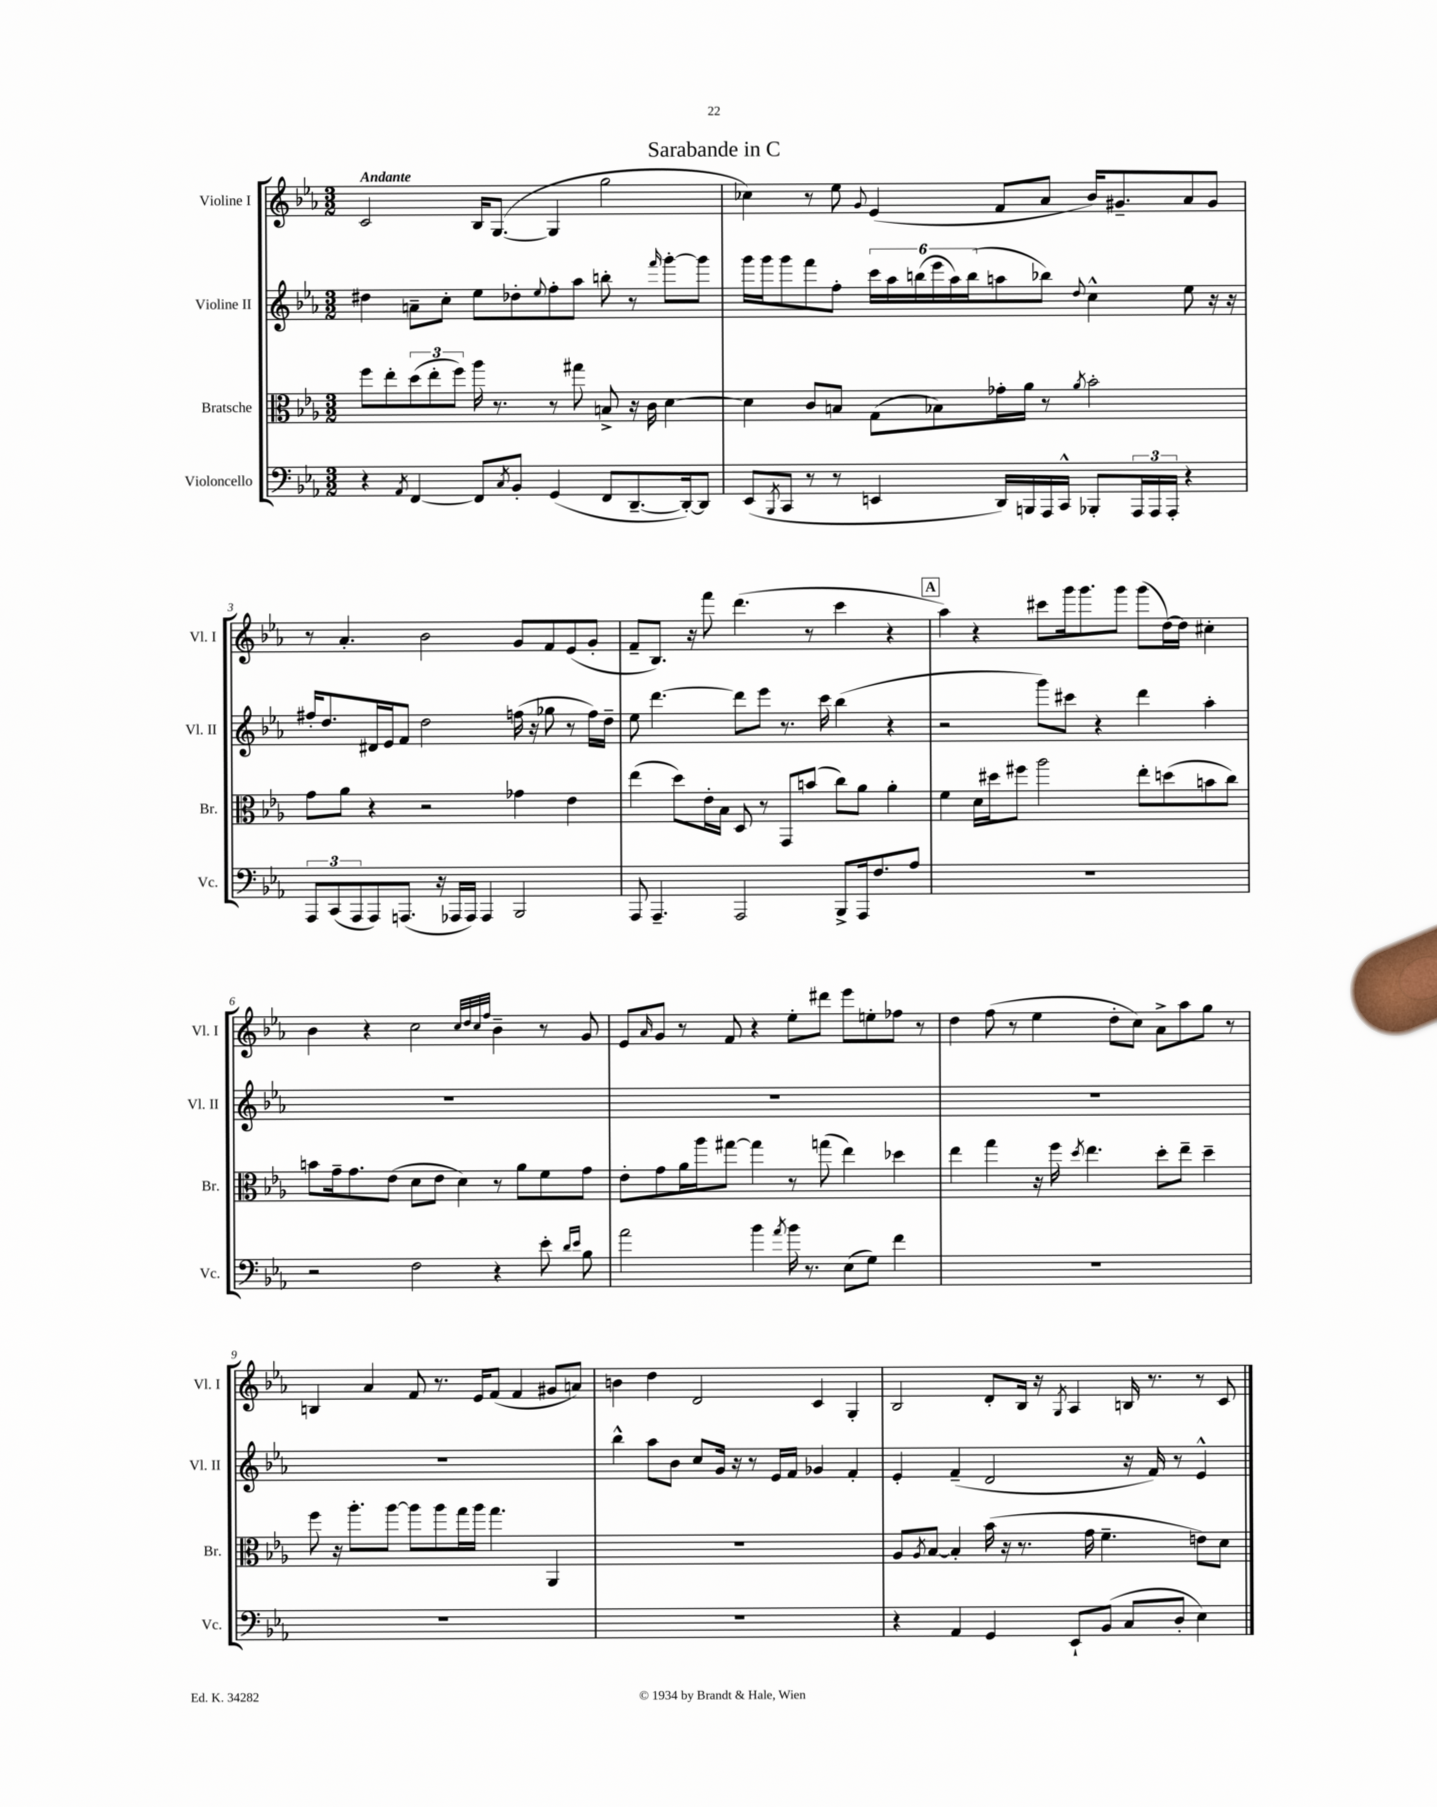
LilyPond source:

\header { title = "Sarabande in C" }
<<
\new StaffGroup <<
\new Staff = "s0" \with { instrumentName = "Violine I" shortInstrumentName = "Vl. I" } {
    \clef treble \key ees \major \numericTimeSignature \time 3/2 \tempo "Andante"
    c'2 bes16 g8.~( g4 g''2 |
    ces''4) r8 ees''8 \appoggiatura { g'8 } ees'4( f'8 aes'8 bes'16) gis'8.-- aes'8 gis'8 |
    r8 aes'4.-. bes'2 g'8 f'8 ees'8( g'8-. |
    f'8-- bes8.) r16 f'''8 d'''4.( r8 c'''4 r4 |
    \mark \markup { \box "A" } aes''4) r4 cis'''8 g'''16 g'''8. g'''8 g'''8( d''16~) d''16 cis''4-. |
    bes'4 r4 c''2 \grace { c''32 d''32 c''32 f''32 } bes'4-- r8 g'8 |
    ees'8 \grace { aes'16 } g'8 r8 f'8 r4 ees''8-. dis'''8 ees'''8 e''8-. fes''8 r8 |
    d''4 f''8( r8 ees''4 d''8-. c''8) aes'8-> aes''8 g''8 r8 |
    b4 aes'4 f'8 r8. ees'16 f'8( f'4 gis'8 a'8) |
    b'4 d''4 d'2 c'4 g4-. |
    bes2 d'8-. bes16 r16 \acciaccatura { g8 } aes4 b16 r8. r8 c'8 \bar "|." |
}
\new Staff = "s1" \with { instrumentName = "Violine II" shortInstrumentName = "Vl. II" } {
    \clef treble \key ees \major \numericTimeSignature \time 3/2
    dis''4 a'8-- c''8-. ees''8 des''8-. \appoggiatura { ees''8 } f''8-. aes''8 b''8-. r8 \grace { f'''16 } g'''8~-. g'''8 |
    g'''16 g'''16 g'''8 f'''8 f''8-. \tuplet 6/4 { c'''16 aes''16 b''16( ees'''16 aes''16) b''16( } a''8 bes''8) \appoggiatura { d''8 } c''4-^ ees''8 r16 r16 |
    fis''16-. d''8. dis'16 ees'16 f'8 d''2 f''16( r16 ges''8 r8 f''16) d''16-- |
    ees''8 d'''4.~ d'''8 ees'''8 r8. c'''16 bes''4( r4 |
    \mark \markup { \box "A" } r2 g'''8) cis'''8 r4 d'''4 aes''4-. |
    R1. |
    R1. |
    R1. |
    R1. |
    bes''4-^ aes''8 bes'8 c''8 g'16 r16 r8 ees'16 f'16 ges'4 f'4-. |
    ees'4-. f'4--( d'2 r16 f'16) r8 ees'4-^ \bar "|." |
}
\new Staff = "s2" \with { instrumentName = "Bratsche" shortInstrumentName = "Br." } {
    \clef alto \key ees \major \numericTimeSignature \time 3/2
    f''8 ees''8-. \tuplet 3/2 { d''8( ees''8-. f''8) } aes''16 r8. r8 gis''8 b8-> r16 c'16 d'4~ |
    d'4 c'8 b8 g8( bes8) ges'16-. aes'16 r8 \acciaccatura { aes'8 } bes'2-. |
    g'8 aes'8 r4 r2 ges'4 ees'4 |
    ees''4( d''8) ees'16-. bes16 d8 r8 g,8 b'8( c''8) aes'8 aes'4-. |
    \mark \markup { \box "A" } f'4 d'16 dis''16 fis''8 aes''2 ees''8-. d''8( b'8 c''8) |
    b'8 g'16-- g'8. ees'8( d'8 ees'8 d'4) r8 aes'8 f'8 g'8 |
    ees'8-. g'8 aes'16 aes''16 gis''8~ gis''4 r8 g''8( ees''4) des''4 |
    ees''4 g''4 r16 f''16 \acciaccatura { d''8 } ees''4. d''8-. ees''8-- d''4-- |
    f''8 r16 aes''8.-. aes''8~ aes''8 aes''8 g''16 aes''16 g''4. aes,4 |
    R1. |
    aes8 \acciaccatura { aes8 } bes8~ bes4-. bes'16( r16 r8. g'16 f'4.-- e'8) d'8 \bar "|." |
}
\new Staff = "s3" \with { instrumentName = "Violoncello" shortInstrumentName = "Vc." } {
    \clef bass \key ees \major \numericTimeSignature \time 3/2
    r4 \acciaccatura { aes,8 } f,4~ f,8 \acciaccatura { c8 } bes,8-. g,4( f,8 d,8.~-- d,16~-.) d,8 |
    ees,8( \acciaccatura { bes,,8 } c,8 r8 r8 e,4 d,16) b,,16 aes,,16 c,16-^ bes,,8-. \tuplet 3/2 { aes,,16 aes,,16 aes,,16-. } r4 |
    \tuplet 3/2 { aes,,8 c,8( aes,,8 } aes,,8) a,,8.( r16 aes,,16 aes,,16) aes,,4 bes,,2 |
    aes,,8 aes,,4.-- aes,,2 bes,,8-> aes,,16 f8. aes8 |
    \mark \markup { \box "A" } R1. |
    r2 f2 r4 ees'8-. \grace { d'16 ees'16 } bes8 |
    aes'2 bes'4 \acciaccatura { aes'8 } bes'16 r8. ees8( g8) f'4 |
    R1. |
    R1. |
    R1. |
    r4 aes,4 g,4 ees,8-! bes,8( c8 d8-. ees4) \bar "|." |
}
>>
>>
